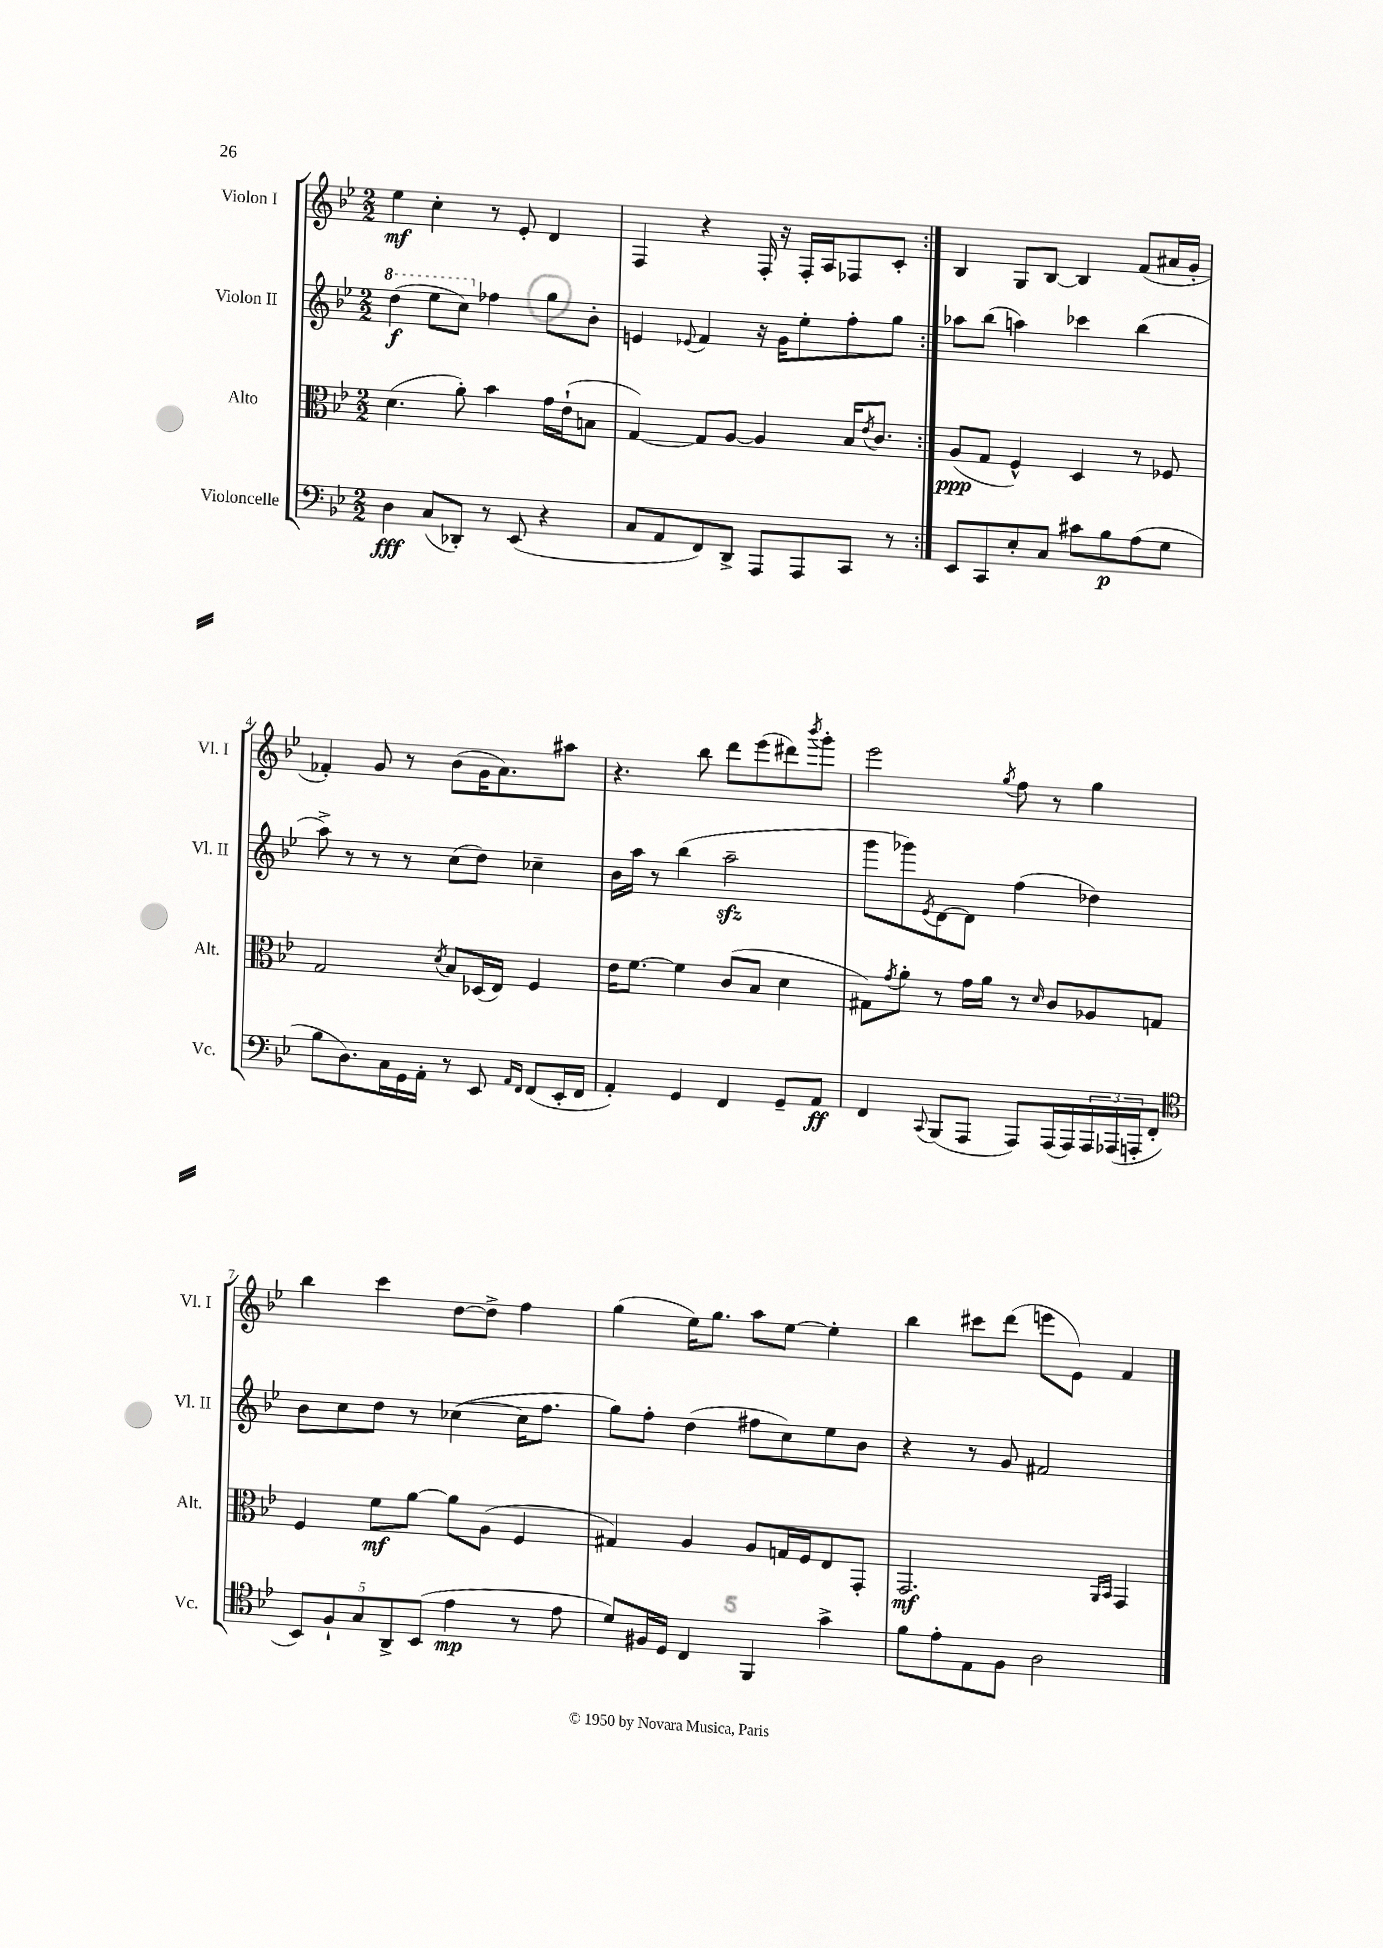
<<
\new StaffGroup <<
\new Staff = "s0" \with { instrumentName = "Violon I" shortInstrumentName = "Vl. I" } {
    \clef treble \key bes \major \numericTimeSignature \time 2/2
    \repeat volta 2 { ees''4\mf c''4-. r8 ees'8-. d'4 |
    f4 r4 f16-. r16 f16-. a16 fes8 c'8-. | }
    bes4 g8 bes8~ bes4 f'8( ais'16 g'16-. |
    fes'4-.) g'8 r8 bes'8( g'16 a'8.) ais''8 |
    r4. bes''8 d'''8 ees'''8( dis'''8) \acciaccatura { bes'''8 } g'''8-. |
    ees'''2 \acciaccatura { g''8 } f''8 r8 g''4 |
    bes''4 c'''4 d''8~ d''8-> f''4 |
    g''4( ees''16) g''8. a''8 ees''8~ ees''4-. |
    bes''4 cis'''8 d'''8( e'''8 ees'8) f'4 \bar "|." |
}
\new Staff = "s1" \with { instrumentName = "Violon II" shortInstrumentName = "Vl. II" } {
    \clef treble \key bes \major \numericTimeSignature \time 2/2
    \repeat volta 2 { \ottava #1 d'''4\f( ees'''8 c'''8) \ottava #0 fes''4 g''8 bes'8-. |
    e'4 \appoggiatura { ees'8 } f'4 r16 g'16 ees''8-. f''8-. g''8 | }
    aes''8 bes''8( a''4) ces'''4 bes''4( |
    a''8->) r8 r8 r8 c''8( d''8) ces''4-- |
    bes'16 a''16 r8 bes''4( a''2--\sfz |
    g'''8 ges'''8) \acciaccatura { ees'8 } d'8~ d'8 f''4( des''4) |
    bes'8 c''8 d''8 r8 ces''4~( ces''16 f''8. |
    g''8) f''8-. d''4( fis''8 c''8) ees''8 bes'8 |
    r4 r8 g'8 fis'2 \bar "|." |
}
\new Staff = "s2" \with { instrumentName = "Alto" shortInstrumentName = "Alt." } {
    \clef alto \key bes \major \numericTimeSignature \time 2/2
    \repeat volta 2 { d'4.( a'8-.) bes'4 g'16 ees'16-!( b8 |
    g4~) g8 a8~ a4 bes16 \acciaccatura { ees'8 } c'8. | }
    a8\ppp( g8 f4-^) d4 r8 fes8 |
    g2 \acciaccatura { d'8 } bes8 des16( ees16) f4 |
    ees'16 f'8.~ f'4 c'8( bes8 d'4 |
    gis8) \acciaccatura { g'8 } a'8-. r8 g'16 a'16 r8 \grace { d'16 } c'8 aes8 g8 |
    f4 f'8\mf a'8~ a'8 a8( f4 |
    gis4) a4 a8 g16 f16 ees8 g,8-. |
    g,2.\mf \grace { a,16 bes,16 } g,4 \bar "|." |
}
\new Staff = "s3" \with { instrumentName = "Violoncelle" shortInstrumentName = "Vc." } {
    \clef bass \key bes \major \numericTimeSignature \time 2/2
    \repeat volta 2 { d4\fff c8( des,8-.) r8 ees,8( r4 |
    c8 a,8 f,8) d,8-> a,,8 a,,8 c,8 r8 | }
    ees,8 c,8 ees8-. c8 cis'8 bes8\p a8( g8 |
    bes8 d8.) c16 g,16 a,16-. r8 ees,8 \grace { a,16 f,16 } f,8( ees,16-. f,16 |
    a,4-.) g,4 f,4 g,8-- a,8\ff |
    f,4 \appoggiatura { c,8 } bes,,8( a,,8 a,,8) a,,16( a,,16) \tuplet 3/2 { a,,16 aes,,16( a,,16-. } f,8-. |
    \clef tenor \tuplet 5/4 { bes,8) f8-! g8 a,8-> bes,8( } ees'4\mp r8 ees'8 |
    d'8) fis16 d16 c4 f,4 g'4-> |
    f'8 ees'8-. ees8 f8 a2 \bar "|." |
}
>>
>>
